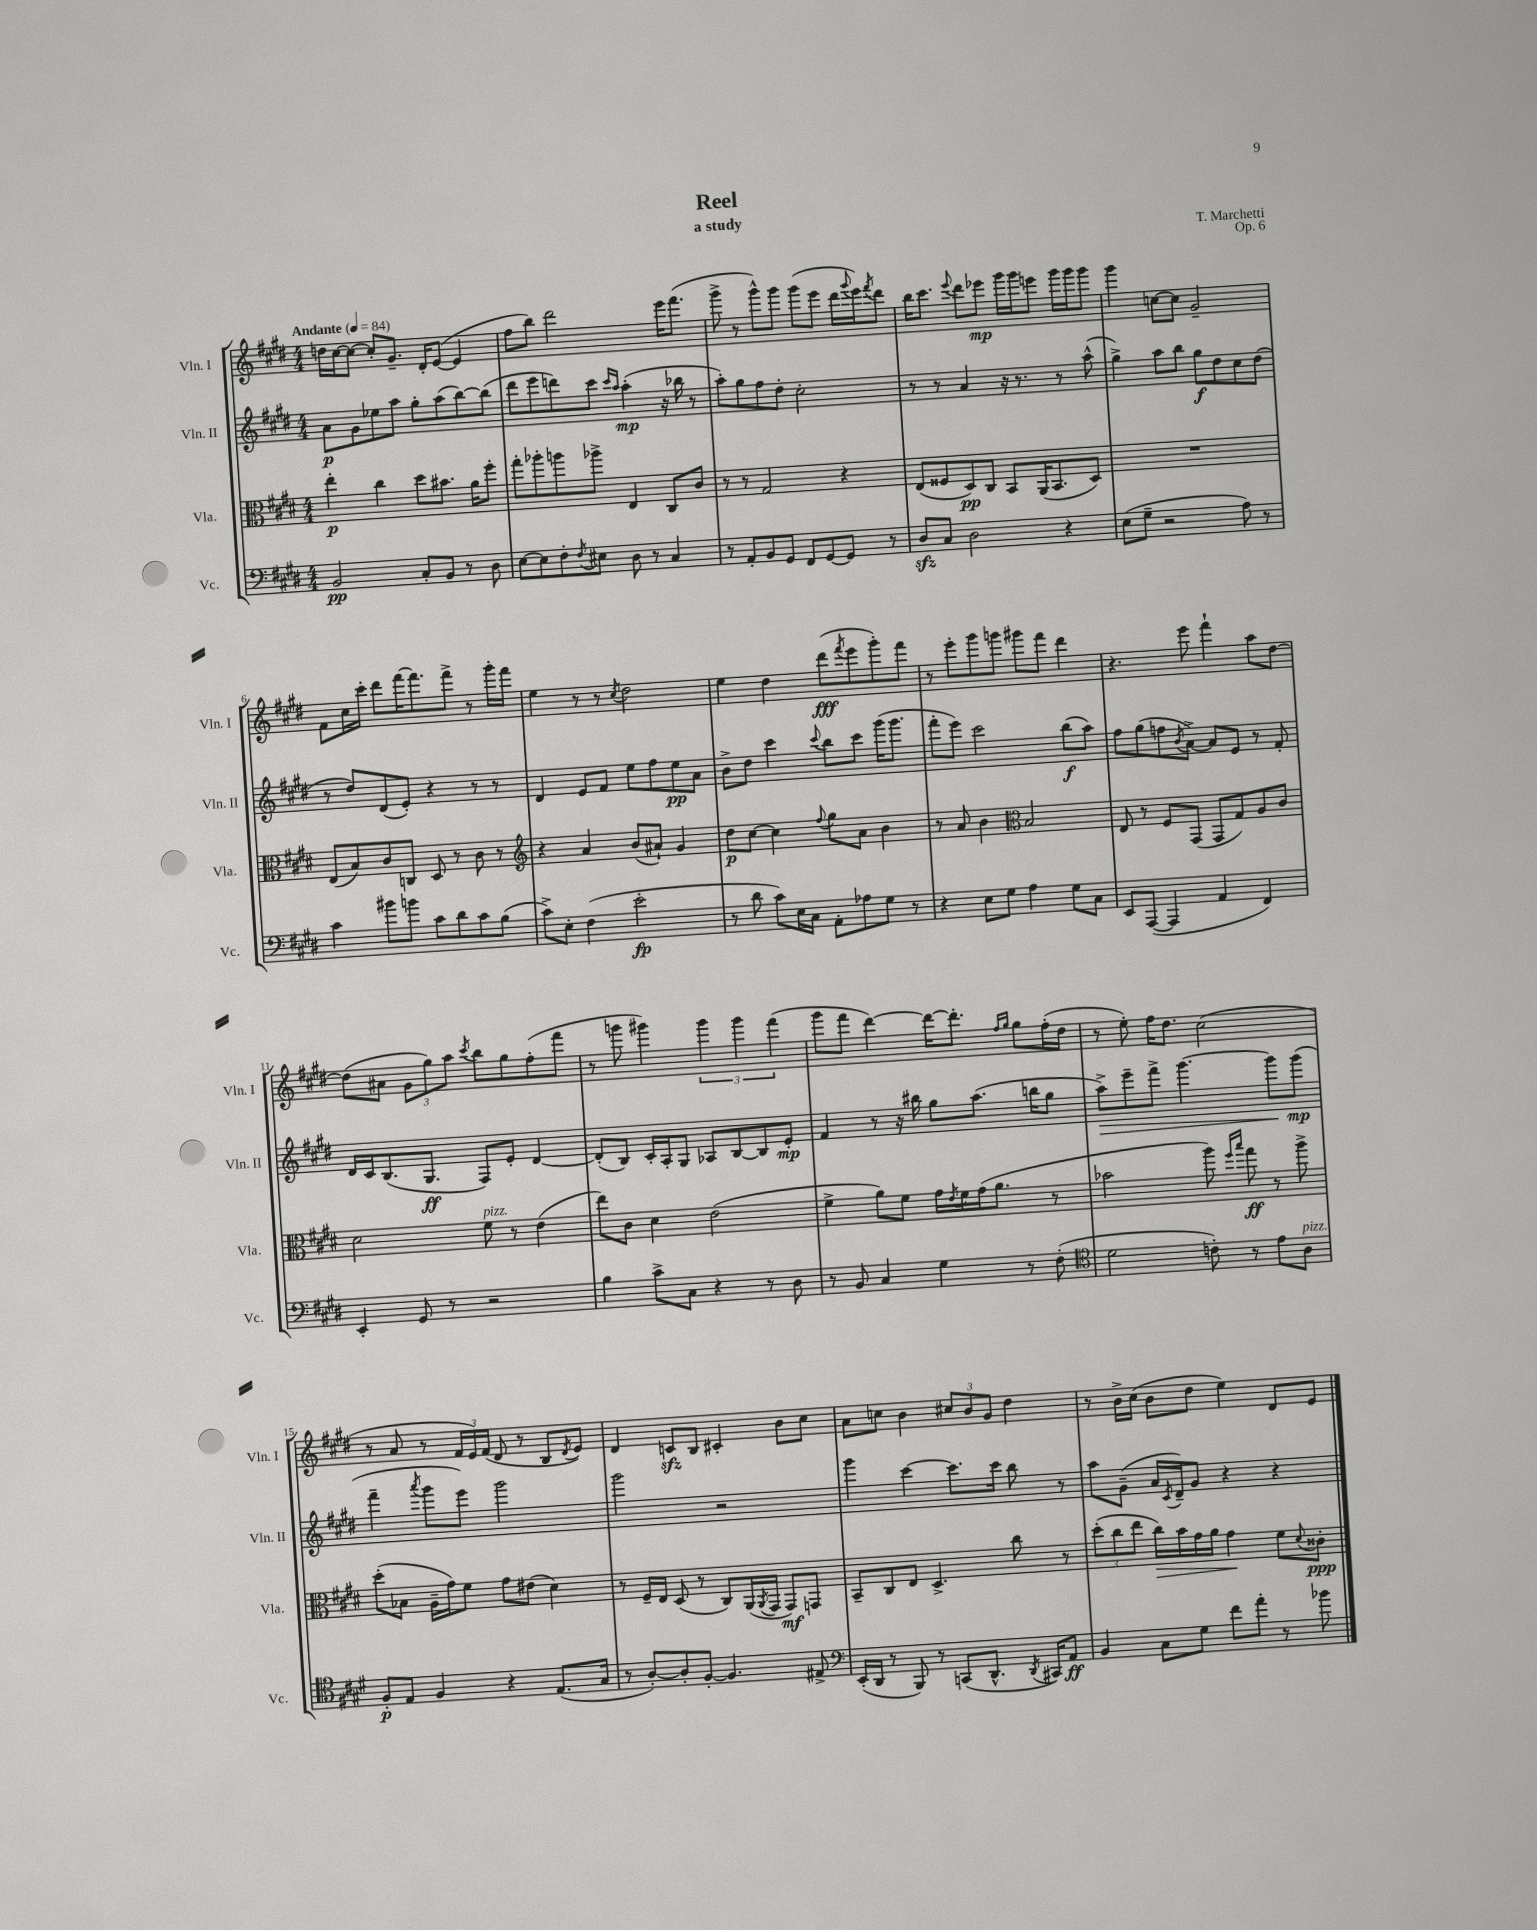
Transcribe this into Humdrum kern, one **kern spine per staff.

**kern	**kern	**kern	**kern
*staff4	*staff3	*staff2	*staff1
*clefF4	*clefC3	*clefG2	*clefG2
*k[f#c#g#d#]	*k[f#c#g#d#]	*k[f#c#g#d#]	*k[f#c#g#d#]
*M4/4	*M4/4	*M4/4	*M4/4
*MM84	*MM84	*MM84	*MM84
2BB	4ee'	8a	16dd
.	.	.	[16cc#
.	.	8g#	8cc#_
.	4cc#	8ee-	8cc#']
.	.	8aa	8.g#~
8C#'	8dd#	8gg#'	.
.	.	.	16d#'
8BB	8.b#	(8aa	([8e
8r	.	[8bb)	4e]
.	16a	.	.
8D#	8ff#'	(8bb]	.
=	=	=	=
[8E	8gg#'	8ddd#	8ff#
8E]	8aa-'	8eee	8bb)
8F#'	8aa	8ddd)	2ddd#
8qF#	.	.	.
8E#	8aa-^	8ccc#	.
.	.	16qqccc#	.
.	.	16qqaa	.
8D#	4E	(4aa'	.
8r	.	.	.
4C#	8C#	16r	16eee
.	.	16bb-	(8.fff#
.	8c#	8r	.
=	=	=	=
8r	8r	8aa')	8ggg#^
8AA'	8r	8gg#	8r
8BB	2G#	8ff#	8ggg#^^)
8GG#	.	8dd#'	8ggg#
8FF#	.	2cc#'	(8ggg#
[8GG#	.	.	8eee
8GG#]	4r	.	16ddd#
.	.	.	8qqggg#
.	.	.	16eee)
.	.	.	8qfff#
8r	.	.	8ddd#
=	=	=	=
8D#	(8E	8r	16bb
.	.	.	8.ccc#
8C#	8F##	8r	.
.	.	.	8qqeee
2D#	8D#)	4a	8ddd#
.	8C#	.	8eee-
.	8BB	16r	16ggg#
.	.	8.r	16ggg#
.	(16AA	.	8eee
.	8.BB	.	.
4r	.	8r	16ggg#
.	.	.	16ggg#
.	8D#)	(8aa^^	8ggg#
=	=	=	=
(8E	1r	4gg#^)	4ggg#
8G#~	.	.	.
2r	.	8aa	[8cc
.	.	8bb	8cc]
.	.	8gg#	2g#~
.	.	8dd#	.
8A)	.	8cc#	.
8r	.	(8dd#	.
=	=	=	=
4c#	(8E	8r	8f#
.	8B)	8dd#)	16cc#
.	.	.	16ccc#'
8b#	8c#	(8d#	8ddd#
8b	8C	8e')	[16fff#
.	.	.	8.fff#]
8c#	8D#	4r	.
8d#	8r	.	8fff#^
8c#	8c#	8r	8r
(8B	8r	8r	16ggg#'
.	.	.	16fff#
=	=	=	=
*	*clefG2	*	*
8c#^)	4r	4d#	4ee
8E'	.	.	.
(4F#	4a	8e	8r
.	.	8f#	8r
.	.	.	8qcc#
2e'	(8b	8ee	2dd#
.	8a#`)	8ff#	.
.	4g#	8ee	.
.	.	8a	.
=	=	=	=
8r	8dd#	8b^	4ee
8d#	[8cc#	8dd#	.
8c#)	4cc#]	4ccc#	4dd#
16E	.	.	.
16C#	.	.	.
.	8qqff#	8qqccc#	.
8AA'	8gg#	8bb	(8ddd#
.	.	.	8qfff#
8A-	8a	8ccc#	8eee
8G#	4b	(16ggg#	8ggg#')
.	.	8.ggg#	.
8r	.	.	8fff#
=	=	=	=
4r	8r	8fff#'	8r
.	8a	8eee)	8eee'
8E	4b	2ccc#	8ggg#
8G#	.	.	8ggg
*	*clefC3	*	*
4A	2B	.	8ggg#
.	.	.	8fff#
8G#	.	(8bb	4ddd#
8C#	.	8aa)	.
=	=	=	=
8EE	8E	8ff#	4.r
([8AAA	8r	(8gg#	.
4AAA]	8F#	8ff	.
.	.	8qb	.
.	(8GG#	[8a^)	8eee
4AA	8GG#	8a]	4fff#`
.	8G#)	8e	.
4FF#)	8A	8r	8aa
.	8c#	8f#'	[8dd#
=	=	=	=
4EE'	2d#	16d#	(8dd#]
.	.	16c#	.
.	.	(8.B	8a#
8GG#	.	.	12g#
.	.	8.G#	.
.	.	.	12gg#)
8r	.	.	.
.	.	.	12aa
.	.	.	8qccc#
2r	8f#	8F#)	8bb
.	8r	8e'	8gg#
.	(4e	[4d#	(8ff#'
.	.	.	8fff#
=	=	=	=
4B	8ee)	(8d#']	8r
.	8c#	8B)	8ggg
8c#^	4d#	16c#'	4ggg#)
.	.	16A'	.
8C#	.	8G#	.
4r	(2e	8A-	6ggg#
.	.	[8B	.
.	.	.	6ggg#
8r	.	8B]	.
.	.	.	(6fff#
8D#	.	8e'	.
=	=	=	=
8r	4f#^	4f#	8ggg#
8BB	.	.	8fff#
4C#	8a)	8r	[4ddd#)
.	8f#	16r	.
.	.	16bb#	.
4G#	16g#	8gg#	16ddd#_
.	8qe	.	.
.	16f#	.	8.ddd#']
.	(16g#	(8.aa	.
.	8.a	.	.
.	.	.	16qqff#
.	.	.	16qqgg#
8r	.	.	8gg#
.	.	16bb	.
(8F#'	8r	8gg#	(16ff#'
.	.	.	16dd#
=	=	=	=
*clefC4	*	*	*
2d#	2b-	8aa^)	8r
.	.	8eee~	8ee')
.	.	8fff#^	16ff#
.	.	.	8.dd#
.	.	[4.ggg#	.
8c')	8aa)	.	(2cc#
.	16qqff#	.	.
.	16qqbb	.	.
8r	8gg#	.	.
8e	8r	8ggg#]	.
8A	8aa^	(8ggg#	.
=	=	=	=
8F#'	(8dd#'	4fff#~	8r
8E	8B-	.	8a
.	.	8qaaa	.
4F#	16A~	8ggg#	8r
.	16g#)	.	.
.	8f#	8eee)	24f#
.	.	.	24e)
.	.	.	(24f#
4r	8g#	2ggg#	8d#
.	(8e#	.	8r
(8.E	4d#)	.	8B
.	.	.	8qd#
.	.	.	8e)
16G#	.	.	.
=	=	=	=
8r	8r	2ggg#	4d#
[8A')	16F#~	.	.
.	16E	.	.
8A']	(8D#	.	8c
[8F#'	8r	.	8B
4.F#]	8C#)	2r	4c#'
.	(16AA	.	.
.	8qAA	.	.
.	16GG#	.	.
.	8GG#)	.	8b
8E#^	8GG	.	8cc#
=	=	=	=
*clefF4	*	*	*
(16EE'	8BB~	4ggg#	8a
16DD#	.	.	.
8r	8C#	.	8cc
8BBB)	8E	[4ccc#	4b
8r	4.D#^	.	.
(8CC	.	8.ccc#]	12cc#
.	.	.	12b
8.DD#^^	.	.	.
.	.	.	12g#
.	.	16ccc#	.
.	8cc#	8bb	4dd#
8qDD#	.	.	.
16CC#)	.	.	.
8AA	8r	8r	.
=	=	=	=
4BB	(12dd#'	8aa	8r
.	12cc#	.	.
.	.	(8g#~	16b^
.	12ee	.	.
.	.	.	(16cc#
8C#	16cc#)	16a	8b
.	.	8qc#	.
.	16b	16d#~)	.
8G#	16g#	8g#	8dd#
.	16a	.	.
8f#	4g#	4r	4ee)
8a'	.	.	.
8r	8f#	4r	8d#
.	8qqd#	.	.
8b-	8c##'	.	8e
==	==	==	==
*-	*-	*-	*-
